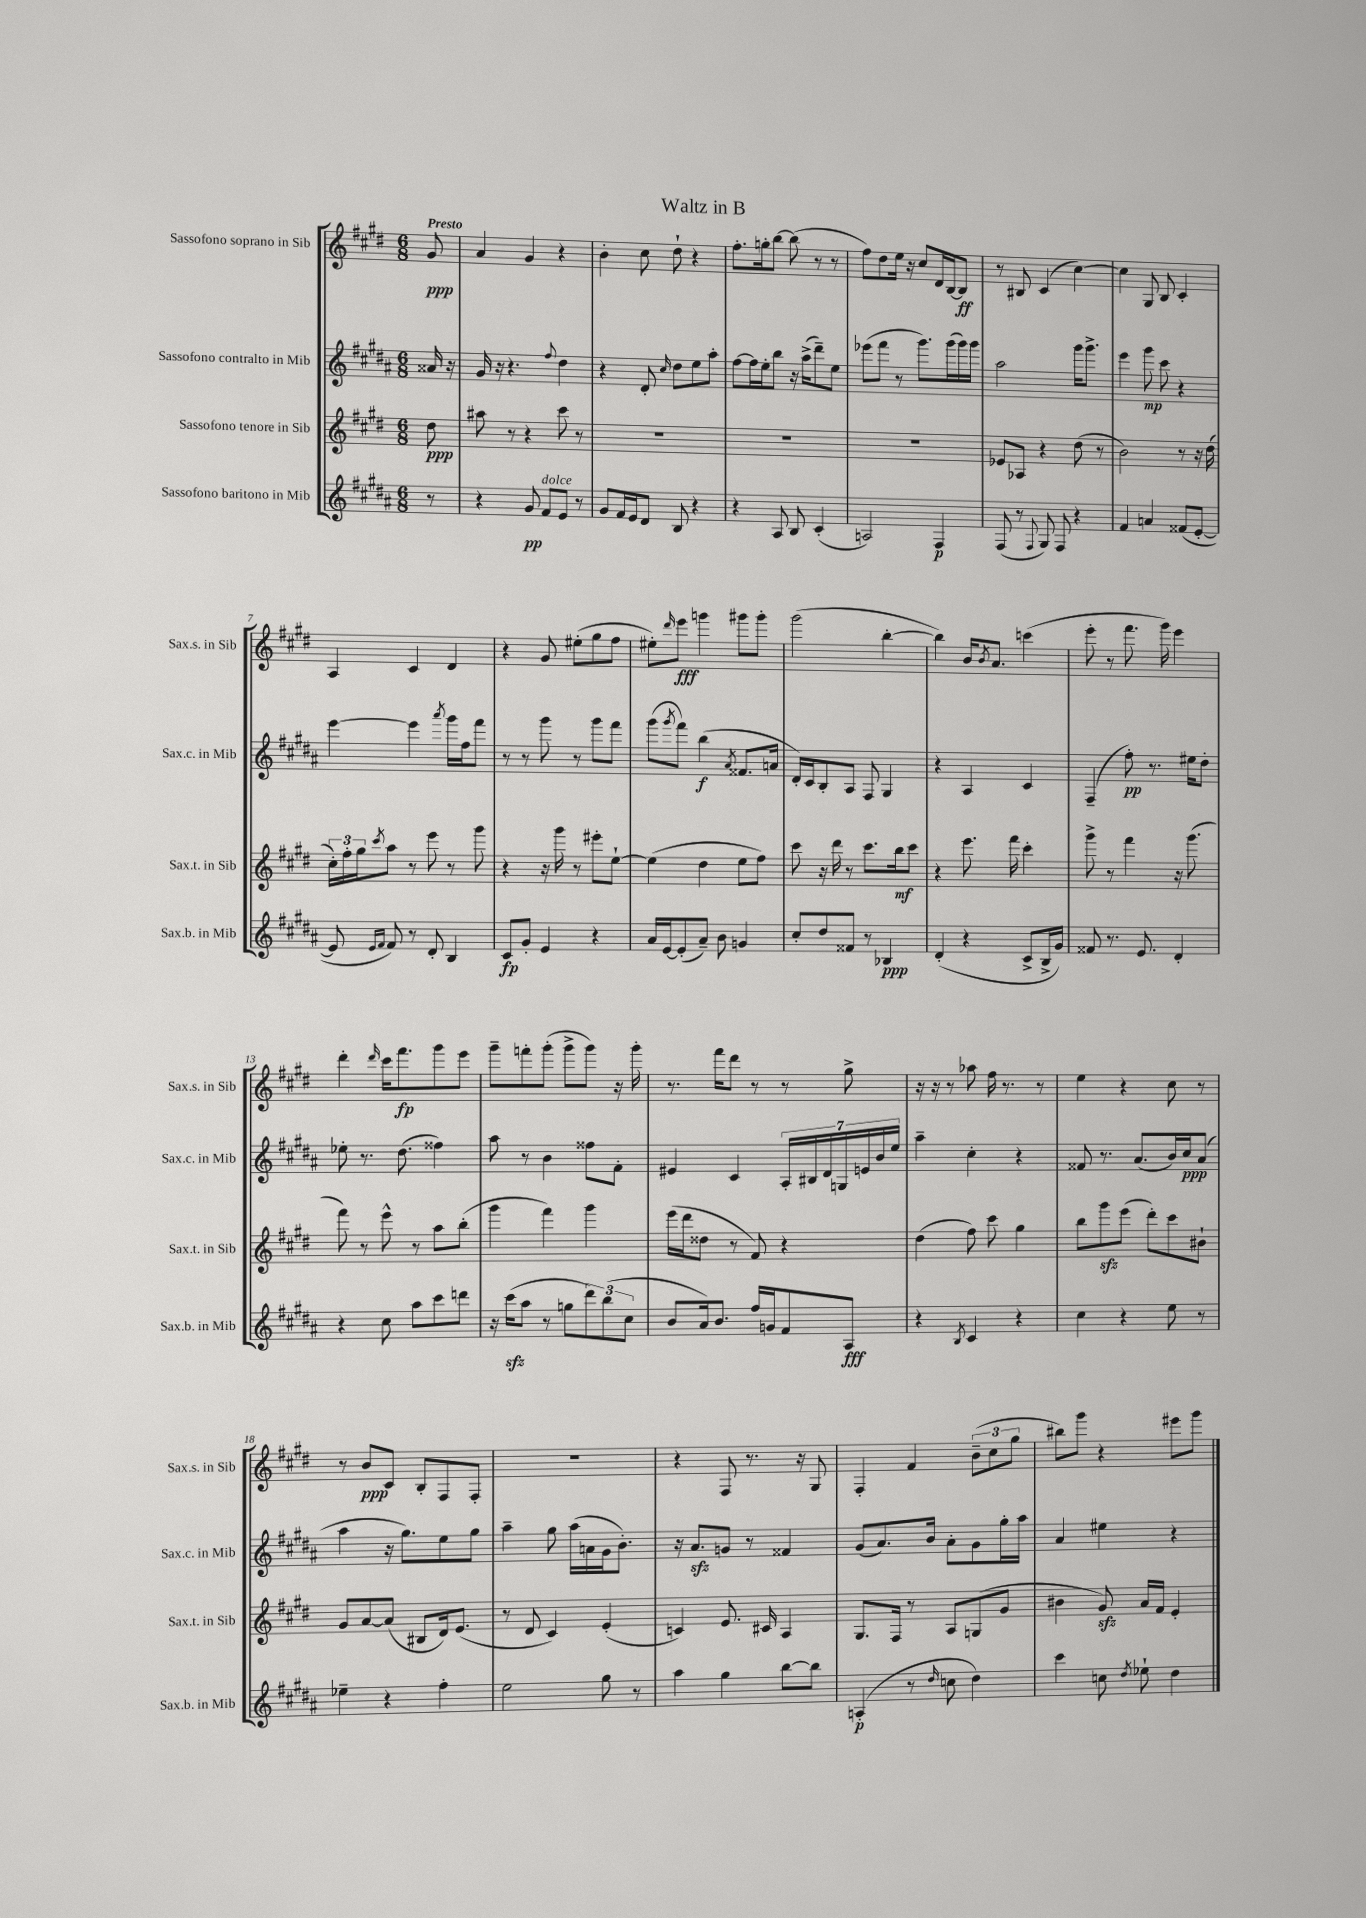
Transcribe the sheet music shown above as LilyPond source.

\header { title = "Waltz in B" }
<<
\new StaffGroup <<
\new Staff = "s0" \with { instrumentName = "Sassofono soprano in Sib" shortInstrumentName = "Sax.s. in Sib" } {
    \clef treble \key e \major \numericTimeSignature \time 6/8 \partial 8 \tempo "Presto"
    gis'8\ppp |
    a'4 gis'4 r4 |
    b'4-. cis''8 dis''8-! r4 |
    fis''8.-. g''16-. b''8~ b''8( r8 r8 |
    fis''8) dis''8 e''16 r16 cis''8 dis'16 b16~ b8\ff |
    r8 bis8 cis'4( cis''4~) |
    cis''4 gis8 b8 cis'4-. |
    a4 cis'4 dis'4 |
    r4 gis'8 eis''8-.( gis''8 fis''8 |
    eis''8-.) \grace { dis'''16 } e'''8\fff g'''4 gis'''8 gis'''8-. |
    gis'''2( b''4~-. |
    b''4) b'16 \acciaccatura { b'8 } a'8. c'''4( |
    e'''8-. r8 fis'''8. gis'''16) e'''4 |
    dis'''4-. \grace { dis'''16 } cis'''16 fis'''8.\fp gis'''8 e'''8 |
    gis'''8-- f'''8-. gis'''8-.( gis'''8-> gis'''8) r16 gis'''16-. |
    r8. fis'''16 dis'''8 r8 r8 gis''8-> |
    r16 r16 r8 aes''8 fis''16 r8. r8 |
    e''4 r4 cis''8 r8 |
    r8 b'8\ppp cis'8 b8-. fis8 fis8-. |
    R2. |
    r4 fis8 r8. r16 gis8 |
    fis4-. fis'4 \tuplet 3/2 { b'8--( cis''8 gis''8 } |
    bis''8) gis'''8 r4 eis'''8 gis'''8 \bar "|." |
}
\new Staff = "s1" \with { instrumentName = "Sassofono contralto in Mib" shortInstrumentName = "Sax.c. in Mib" } {
    \clef treble \key b \major \numericTimeSignature \time 6/8 \partial 8
    aisis'16 r16 |
    gis'16 r16 r4. \appoggiatura { fis''8 } dis''4 |
    r4 dis'8-. \grace { cis''16 } dis''8 e''8 ais''8-. |
    fis''8~ fis''16 e''16-. b''8 r16 ais''16->( dis'''8--) e''8 |
    ees'''8( fis'''8 r8 gis'''8.) gis'''16( gis'''16) gis'''16 |
    ais''2 gis'''16 gis'''8.-> |
    e'''4 gis'''8\mp cis'''8 r4 |
    e'''4~ e'''4 \acciaccatura { ais'''8 } gis'''16 fis''16 fis'''8 |
    r8 r8 gis'''8 r8 gis'''8 fis'''8 |
    gis'''8( \acciaccatura { gis'''8 } fis'''8) b''4\f( \acciaccatura { ais'8 } fisis'8. a'16 |
    dis'16-.) cis'16 b8-. ais8 fis8 gis4 |
    r4 ais4 cis'4 |
    fis4--( fis''8-.\pp) r8. eis''16 dis''8-. |
    ees''8-. r8. dis''8.( fisis''4) |
    ais''8 r8 b'4 fisis''8 fis'8-. |
    eis'4 cis'4 \tuplet 7/4 { ais16-. bis16 dis'16 g16 e'16 b'16 e''16 } |
    ais''4-- cis''4-. r4 |
    fisis'8 r8. ais'8.( b'16) cis''16\ppp ais'8( |
    ais''4 r16 gis''8.) e''8 gis''8 |
    ais''4-- gis''8 ais''16( a'16 gis'16 b'8.-.) |
    r16 ais'8.\sfz g'8 r8 fisis'4 |
    gis'8( ais'8.) b'16 ais'8-. gis'8 gis''16-. ais''16 |
    ais'4 eis''4 r4 \bar "|." |
}
\new Staff = "s2" \with { instrumentName = "Sassofono tenore in Sib" shortInstrumentName = "Sax.t. in Sib" } {
    \clef treble \key e \major \numericTimeSignature \time 6/8 \partial 8
    dis''8\ppp |
    ais''8 r8 r4 cis'''8 r8 |
    R2. |
    R2. |
    R2. |
    ees'8 aes8 r4 dis''8( r8 |
    b'2) r8 r16 dis''16( |
    \tuplet 3/2 { cis''16-.) fis''16-. gis''16 } \acciaccatura { cis'''8 } a''8 r8 e'''8 r8 gis'''8 |
    r4 r16 gis'''16 r8 eis'''8-. e''8~-! |
    e''4( dis''4 e''8 fis''8) |
    cis'''8 r16 dis'''16 r8 cis'''8. b''16\mf cis'''8 |
    r4 e'''8. fis'''16 cis'''4-. |
    gis'''8-> r8 fis'''4 r16 gis'''8.( |
    fis'''8) r8 e'''8-^ r8 a''8 b''8-.( |
    gis'''4 fis'''4) gis'''4 |
    e'''16( dis'''16 disis''8 r8 fis'8) r4 |
    dis''4( fis''8) cis'''8 gis''4 |
    b''8 gis'''8\sfz e'''8( dis'''8-.) cis'''8 bis'8-! |
    gis'8 a'8~ a'8( bis8 dis'16) e'8.( |
    r8 dis'8 cis'4) e'4-.( |
    c'4) e'8. cis'16 a4 |
    gis8. fis16 r8 a8 g8( gis'8 |
    bis'4 gis'8\sfz) a'16 fis'16 e'4-. \bar "|." |
}
\new Staff = "s3" \with { instrumentName = "Sassofono baritono in Mib" shortInstrumentName = "Sax.b. in Mib" } {
    \clef treble \key b \major \numericTimeSignature \time 6/8 \partial 8
    r8 |
    r4 gis'8\pp fis'8^\markup { \italic "dolce" } e'8 r8 |
    gis'8 fis'16 e'16 dis'8 b8 r4 |
    r4 ais8 b8 cis'4-.( |
    a2) fis4\p |
    fis8( r8 \appoggiatura { fis8 } gis8) fis8 r4 |
    fis'4 a'4 fisis'8( e'8~-. |
    e'8 \grace { e'16 fis'16 } fis'8) r8 dis'8-. b4 |
    cis'8\fp gis'8-. e'4 r4 |
    ais'16 e'16~ e'8-.( ais'8--) b'8 g'4 |
    cis''8-. dis''8 fisis'8 r8 bes4\ppp |
    dis'4-.( r4 cis'8-> b16-> gis'16) |
    fisis'8 r8. e'8. dis'4-. |
    r4 cis''8 ais''8 cis'''8 d'''8 |
    r16 cis'''16\sfz( ais''8 r8 g''8 \tuplet 3/2 { dis'''8) b''8( cis''8 } |
    b'8 ais'16) b'8. fis''16 g'16 fis'8 ais8\fff |
    r4 \acciaccatura { b8 } cis'4 r4 |
    cis''4 r4 e''8 r8 |
    ees''4-- r4 fis''4-. |
    e''2 gis''8 r8 |
    ais''4 gis''4 b''8~ b''8 |
    a4-.\p( r8 \grace { dis''16 } c''8 dis''4) |
    cis'''4 c''8 \acciaccatura { dis''8 } ees''8-! dis''4 \bar "|." |
}
>>
>>
